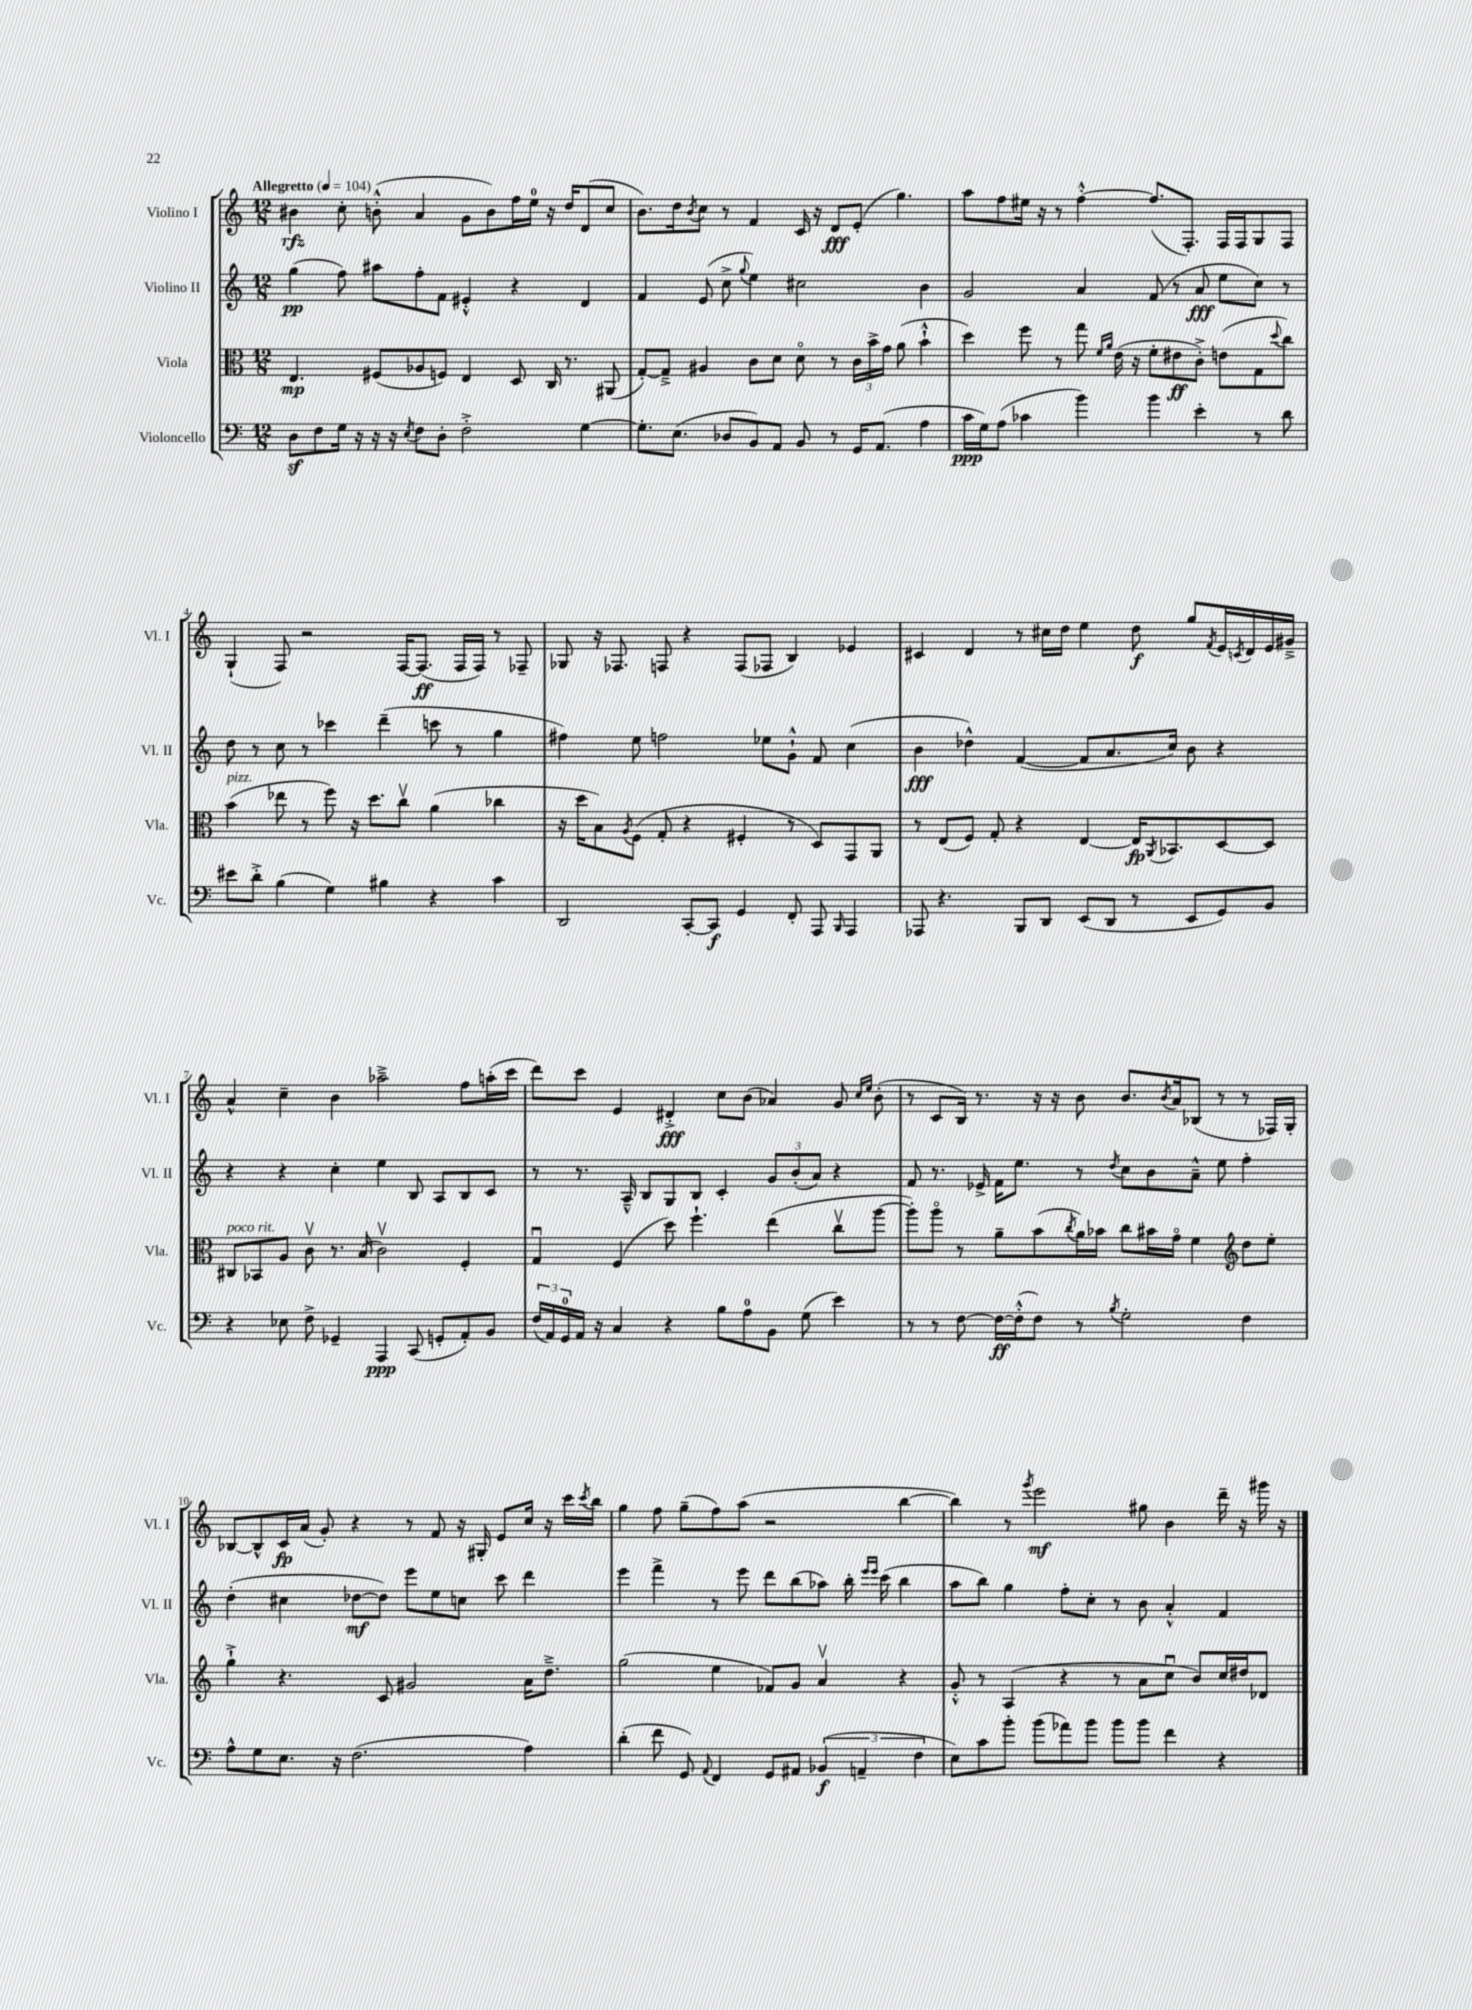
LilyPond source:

<<
\new StaffGroup <<
\new Staff = "s0" \with { instrumentName = "Violino I" shortInstrumentName = "Vl. I" } {
    \clef treble \key c \major \numericTimeSignature \time 12/8 \tempo "Allegretto" 4 = 104
    bis'4\rfz c''8-. b'8-.-^( a'4 g'8 b'8) f''16 e''16-0 r16 d''16 d'8( c''8 |
    b'8.) d''16 \acciaccatura { b'8 } c''8 r8 f'4 c'16 r16 d'8\fff e'8-.( g''4.) |
    a''8 f''8 eis''16 r16 r8 f''4~-.-^ f''8.( f8.-.) f16 f16 g8 f8 |
    g4-!( f8) r2 f16~ f8.\ff( f16 f16) r8 fes8-- |
    ges8 r16 fes8. f8 r4 f8( fes8 b4) ees'4 |
    cis'4 d'4 r8 cis''16 d''16 e''4 d''8\f g''8 \acciaccatura { f'8 } e'16 \acciaccatura { c'8 } d'16 e'16 gis'16---> |
    a'4-^ c''4-- b'4 aes''2---> f''8 a''16-.( c'''16 |
    d'''8) c'''8 e'4 dis'4-.->\fff c''8 b'8( aes'4) g'8 \grace { c''16 e''16 } b'8-.( |
    r8 c'8 b16) r8. r16 r16 b'8 b'8. \acciaccatura { b'8 } a'16 bes8( r8 r8 fes16) g16-. |
    bes8~ bes8-^ c'16\fp a'16( g'8-.) r4 r8 f'8 r16 gis16-. e'8 c''16 r16 c'''16 \acciaccatura { c'''8 } b''16 |
    g''4 f''8 g''8--( f''8) a''8( r2 b''4~ |
    b''4) r8 \acciaccatura { g'''8 } e'''2\mf gis''8 b'4 d'''16-- r16 gis'''16 r16 \bar "|." |
}
\new Staff = "s1" \with { instrumentName = "Violino II" shortInstrumentName = "Vl. II" } {
    \clef treble \key c \major \numericTimeSignature \time 12/8
    g''4\pp( f''8) ais''8 f''8-. f'8 eis'4-.-^ r4 d'4 |
    f'4 e'8( c''8-> \appoggiatura { g''8 } e''4) cis''2 b'4 |
    g'2 a'4 f'8( r8 a'8\fff e''8 c''8) r8 |
    d''8 r8 c''8 r8 ces'''4 d'''4--( c'''8 r8 g''4 |
    fis''4) e''8 f''2 ees''8 g'8-!-^ f'8 c''4( |
    b'4\fff des''4-^) f'4~( f'8 a'8. c''16) b'8 r4 |
    r4 r4 c''4-. e''4 b8 a8 b8 c'8 |
    r8 r8. a16---^ b8 g8 b8 c'4-. \tuplet 3/2 { g'8 b'8-.( a'8) } r4 |
    f'8 r8. ees'16-> f'16 e''8. r8 \acciaccatura { d''8 } c''8 b'8 a'8---^ e''8 f''4-. |
    d''4-.( cis''4 des''8~\mf des''8) e'''8 e''8 c''8 c'''8 d'''4 |
    e'''4 f'''4-> r8 e'''8 d'''8 b''8( aes''8) b''16-. \grace { e'''16 e'''16 } c'''16( b''4 |
    a''8 b''8) g''4 f''8-. c''8-. r8 b'8 a'4-.-^ f'4 \bar "|." |
}
\new Staff = "s2" \with { instrumentName = "Viola" shortInstrumentName = "Vla." } {
    \clef alto \key c \major \numericTimeSignature \time 12/8
    e4.\mp fis8( aes8 f8) e4 d8 c16 r8. ais,8( |
    g8~-.) g8---> ais4 c'8 d'8 d'8\flageolet r8 \tuplet 3/2 { c'16 b'16-> g'16 } a'8( b'4-!-^ |
    d''4) f''8 r8 g''8 \grace { f'16 a'16 } e'16( r16 f'8-. eis'8\ff c'8-.->) e'8( g8 \appoggiatura { d''8 } c''8) |
    b'4^\markup { \italic "pizz." }( ees''8 r8 f''8) r16 d''8. c''8\upbow a'4( ces''4 |
    r16 d''16 b8) \acciaccatura { a8 } f8( g8-. r4 fis4-. r8 d8) g,8 a,8 |
    r8 e8( f8) g8-. r4 e4~ e16\fp \acciaccatura { a,8 } bes,8. d8~ d8 |
    cis8^\markup { \italic "poco rit." } bes,8 a8 c'8\upbow r8. b16( c'2\upbow) f4-. |
    g4\downbow f4( d''8) f''4.-! e''4( c''8\upbow a''8~ |
    a''8-.) a''8\flageolet r8 a'8-- b'8( \acciaccatura { c''8 } a'16) bes'16 c''8 bis'16 g'16\flageolet f'4 \clef treble d''8 e''8-. |
    g''4-!-> r4. c'8 gis'2 a'16 d''8.---> |
    g''2( e''4 fes'8) g'8 a'4\upbow r4 |
    g'8-.-^ r8 a4( r4 r8 a'8 c''8\downbow b'8) c''16 dis''16 des'8 \bar "|." |
}
\new Staff = "s3" \with { instrumentName = "Violoncello" shortInstrumentName = "Vc." } {
    \clef bass \key c \major \numericTimeSignature \time 12/8
    d8\sf f8 g16 r16 r16 r16 \acciaccatura { e8 } f8 d8-. f2-.-> g4~ |
    g8.-. e8.( des8 b,8) a,8 b,8 r8 g,16 a,8.( a4 |
    c'16\ppp g16) a8( ces'4 b'4) b'4 e'4-. r8 d'8 |
    eis'8 d'8-.-> b4( g4) bis4 r4 c'4 |
    d,2 c,8~-. c,8\f g,4 f,8-. a,,8 \grace { b,,16 } a,,4 |
    aes,,8 r4. b,,8 d,8 e,8( d,8 r8 e,8 g,8) b,8 |
    r4 ees8 f8-> ges,4-- a,,4\ppp c,8( g,8-. a,8-.) b,8 |
    \tuplet 3/2 { f16( a,16) g,16-0 } a,16 r16 c4 r4 b8 a8-0 b,8 g8( e'4) |
    r8 r8 f8~ f16~\ff f16-.-^( f8) r8 \acciaccatura { b8 } g2-. f4 |
    a8-^ g8 e8. r16 f2.( a4) |
    d'4-.( f'8 g,8) \appoggiatura { a,8 } f,4 g,8 ais,8 \tuplet 3/2 { bes,4\f( a,4-- f4 } |
    e8) c'8 b'8-. b'8( aes'8) b'8 b'8 b'8 f'4 r4 \bar "|." |
}
>>
>>
